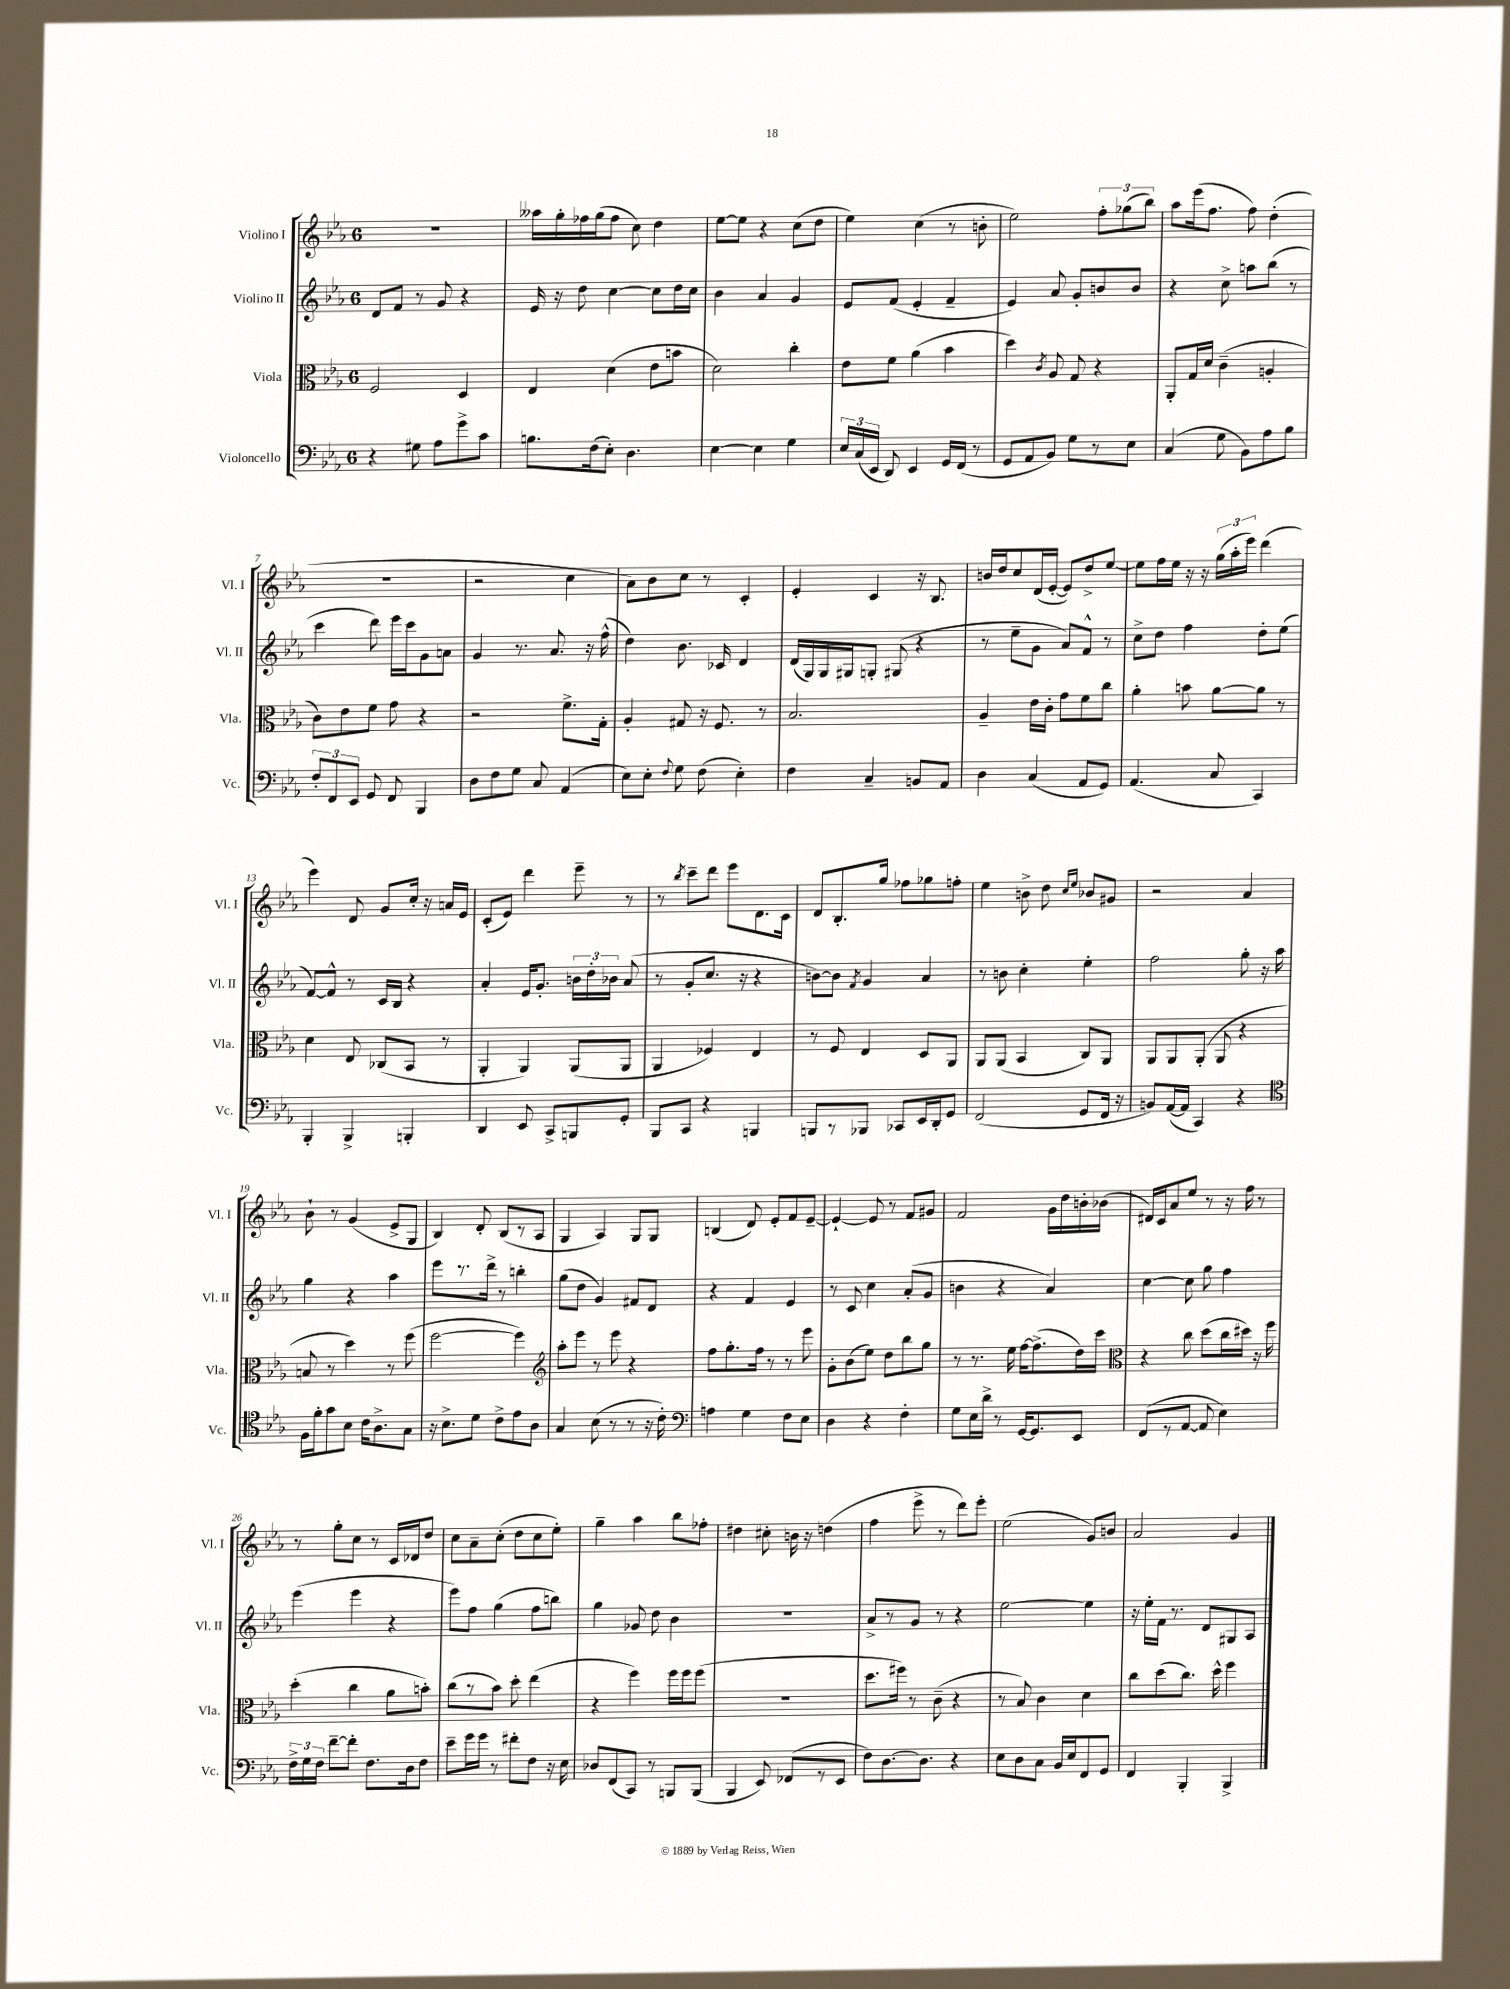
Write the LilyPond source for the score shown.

<<
\new StaffGroup <<
\new Staff = "s0" \with { instrumentName = "Violino I" shortInstrumentName = "Vl. I" } {
    \clef treble \key ees \major \once \override Staff.TimeSignature.style = #'single-digit \time 6/8
    \autoBeamOff R2. |
    aeses''16[ g''16-. fes''16 g''16( fes''8] c''8) d''4 |
    ees''8[~ ees''8] r4 c''8[( d''8] |
    ees''4) c''4( r8 b'8-. |
    ees''2) \tuplet 3/2 { f''8[-. ges''8( bes''8]) } |
    aes''8[ ees'''16( f''8.] f''8) d''4-.( |
    R2. |
    r2 c''4 |
    aes'8[) bes'8 c''8] r8 c'4-. |
    ees'4-. c'4 r16 bes8. |
    b'16[ d''16 c''8 d'16( ees'16]~-. ees'8[) d''8-> ees''8]~ |
    ees''8[ f''16 ees''16] r16 r16 \tuplet 3/2 { g''16[( aes''16-. ees'''16]) } d'''4( |
    ees'''4) d'8 g'8[ c''16]-. r16 a'16[ ees'16] |
    c'8[-.( ees'8]) d'''4 ees'''8-- r8 |
    r8 \acciaccatura { bes''8 } c'''8[-- d'''8] ees'''8[ d'8. c'16] |
    d'8[ bes8.-. g''16] fes''8[ ges''8 f''8]-. |
    ees''4 b'8-> d''8 \grace { c''16[ ees''16] } bes'8[ gis'8] |
    r2 aes'4 |
    bes'8-! r8 g'4( ees'8[-> g8] |
    bes4) d'8-. bes8[( r8 aes8] |
    g4 aes4) g8[ g8] |
    b4( d'8) ees'8[-. f'8 ees'8]~-- |
    ees'4~-! ees'8 r8 f'8[ gis'8] |
    f'2 g'16[ d''16 b'16-. bes'16]( |
    dis'16[) c'16 aes'8 ees''8] r8 r16 f''16 r8 |
    r8 g''8[-. c''8] r8 c'16[ des'16 d''8] |
    c''8[ aes'8-- c''8]-.( d''8[ c''8 ees''8]-.) |
    g''4-- aes''4 bes''8[ fes''8]-. |
    dis''4 cis''8-. b'16 r16 d''4( |
    f''4 ees'''8-> r8 d'''8[) ees'''8]-. |
    ees''2( g'8[) b'8] |
    aes'2 g'4 \bar "|." |
}
\new Staff = "s1" \with { instrumentName = "Violino II" shortInstrumentName = "Vl. II" } {
    \clef treble \key ees \major \once \override Staff.TimeSignature.style = #'single-digit \time 6/8
    \autoBeamOff d'8[ f'8] r8 g'8 r4 |
    ees'16 r16 d''8 c''4~ c''8[ d''16 c''16] |
    bes'4 aes'4 g'4 |
    ees'8[ f'8]( ees'4-. f'4-- |
    ees'4) aes'8 g'8[-. b'8 b'8] |
    r4 c''8-> a''8[ bes''8]( r8 |
    c'''4 d'''8) ees'''16[ c'''16 g'8 a'8] |
    g'4 r8. aes'8. r16 f''16-^( |
    d''4) bes'8. ces'16 d'4 |
    d'16[( g16) g16 gis16 g8]-. gis8( r4 |
    r8 ees''8[-- g'8] aes'8[) f'8]-^ r8 |
    c''8[-> d''8] f''4 d''8[-. ees''8]( |
    f'8[~) f'8]-^ r8 c'16[ bes16] r4 |
    aes'4-. ees'16[ g'8.]-. \tuplet 3/2 { b'16[ d''16-. bes'16] } aes'8( |
    r8 g'8[-. c''8.] r16 r4 |
    b'8[~) b'8] \acciaccatura { f'8 } g'4 aes'4 |
    r8 b'8 c''4-. ees''4-. |
    f''2 g''8-. r16 aes''16 |
    g''4 r4 aes''4 |
    ees'''8[ r8. d'''16]-> r8 b''4-. |
    g''8[( d''8] g'4) fis'8[ d'8] |
    r4 f'4 ees'4 |
    r8 c'8 c''4 aes'8[-.( g'8] |
    b'4 r4 aes'4) |
    c''4~ c''8 g''8 f''4 |
    ees'''4( ees'''4 r4 |
    ees'''8[) f''8] g''4( f''8[ b''8]) |
    g''4 ges'8 d''8 bes'4 |
    r2. |
    aes'8[-> r8 g'8] r8 r4 |
    ees''2~ ees''4 |
    r16 ees''16[-. f'16] r8. d'8[ gis8 aes8] \bar "|." |
}
\new Staff = "s2" \with { instrumentName = "Viola" shortInstrumentName = "Vla." } {
    \clef alto \key ees \major \once \override Staff.TimeSignature.style = #'single-digit \time 6/8
    \autoBeamOff f2 d4 |
    ees4 d'4( ees'8[ b'8] |
    d'2) c''4-. |
    ees'8[ f'8] aes'4( bes'4 |
    d''4) \acciaccatura { c'8 } aes8 g8 r4 |
    aes,8[-. g16 d'16] c'4--( a4-. |
    c'8[) ees'8 f'8] g'8 r4 |
    r2 f'8.[-> g16]-. |
    aes4-. gis8 r16 f8. r8 |
    bes2. |
    aes4-- ees'16[ c'16]-. g'8[ f'8 c''8] |
    aes'4-. b'8 aes'8[~ aes'8] r8 |
    d'4 ees8 ces8[( bes,8] r8 |
    aes,4-. aes,4) aes,8[( aes,8] |
    aes,4 fes4) ees4 |
    r8 f8 ees4 d8[ aes,8] |
    aes,8[ aes,8]( bes,4 c8[) aes,8] |
    aes,8[ aes,8 aes,8]-.( aes,8 r4 |
    b8 r8 d''4) r8 f''8( |
    f''2~ f''4) |
    \clef treble aes''8[-. ees'''8] r8 ees'''8 r4 |
    f''8[ g''8.-. f''16] r8 r8 ees'''8 |
    g'8[-. bes'8( ees''8]) d''8[ bes''8 g''8] |
    r8 r8. ees''16 f''16[~ f''8.->( d''16) c'''16] |
    \clef alto r4 c''8 d''8[( c''16 dis''16]) r16 f''16 |
    d''4-.( c''4 aes'8[ b'8]-.) |
    c''8[( r8 bes'8]) d''8-. ees''4( |
    r4 f''4) f''16[ f''16 f''8]( |
    R2. |
    d''8.[ fis''16]) r8 c'8--( r4 |
    r8 bes8) c'4 d'4 |
    c''8[ d''8( c''8.]) d''16-^ f''4 \bar "|." |
}
\new Staff = "s3" \with { instrumentName = "Violoncello" shortInstrumentName = "Vc." } {
    \clef bass \key ees \major \once \override Staff.TimeSignature.style = #'single-digit \time 6/8
    \autoBeamOff r4 gis8 aes8[ g'8-> c'8] |
    b8.[ f16( ees8]-.) d4. |
    ees4~ ees4 g4 |
    \tuplet 3/2 { ees16[ c16( ees,16] } d,8) ees,4 g,16[ f,16]( r8 |
    g,8[ aes,8 bes,8]) g8[ r8 ees8] |
    c4( g8 bes,8[) aes8 bes8] |
    \tuplet 3/2 { f8[-. f,8 ees,8] } g,8 f,8 bes,,4 |
    d8[ f8 g8] c8 aes,4( |
    ees8[) ees8]-. \appoggiatura { f8 } g8 f8( ees4-.) |
    f4 c4-- b,8[ aes,8] |
    d4 c4( aes,8[ g,8]) |
    aes,4.( c8 c,4) |
    bes,,4-. bes,,4-> b,,4-. |
    d,4 ees,8 c,8[-> b,,8 g,8]-. |
    bes,,8[ c,8] r4 b,,4 |
    b,,8[ r8 bes,,8] ces,8[ ees,16 d,16-. g,8] |
    f,2( g,8[ f,16] r16 |
    b,8[) aes,16~( aes,16] c,4) r4 |
    \clef tenor f16[ f'16-. g'8 bes8] c'16[ aes8.-> g8] |
    r16 bes8.[-> d'8] c'8[-> ees'8 aes8] |
    g4 bes8( r8 r8 r16 c'16-.) |
    \clef bass a4 g4 f8[ ees8] |
    d4 r4 f4-. |
    g8[ ees16 d'16]-> r8 g,16[~ g,8. ees,8] |
    f,8[( r8 aes,8]~ aes,8 ees4) |
    \tuplet 3/2 { f16[-> g16 f16] } f'8[~-- f'8]-. f8.[ d16 f8] |
    ees'8[-- g'16 g'16] r8 fis'8[-. f8] r16 ees16 |
    des8[ f,8( c,8]) r8 b,,8[ b,,8]( |
    bes,,4 ees,8) fes,8[( r8 ees,8] |
    f8[) d8.~ d8.] r4 |
    ees8[ d8 c8] bes,16[ ees16 f,8 g,8] |
    f,4 bes,,4-. bes,,4-> \bar "|." |
}
>>
>>
